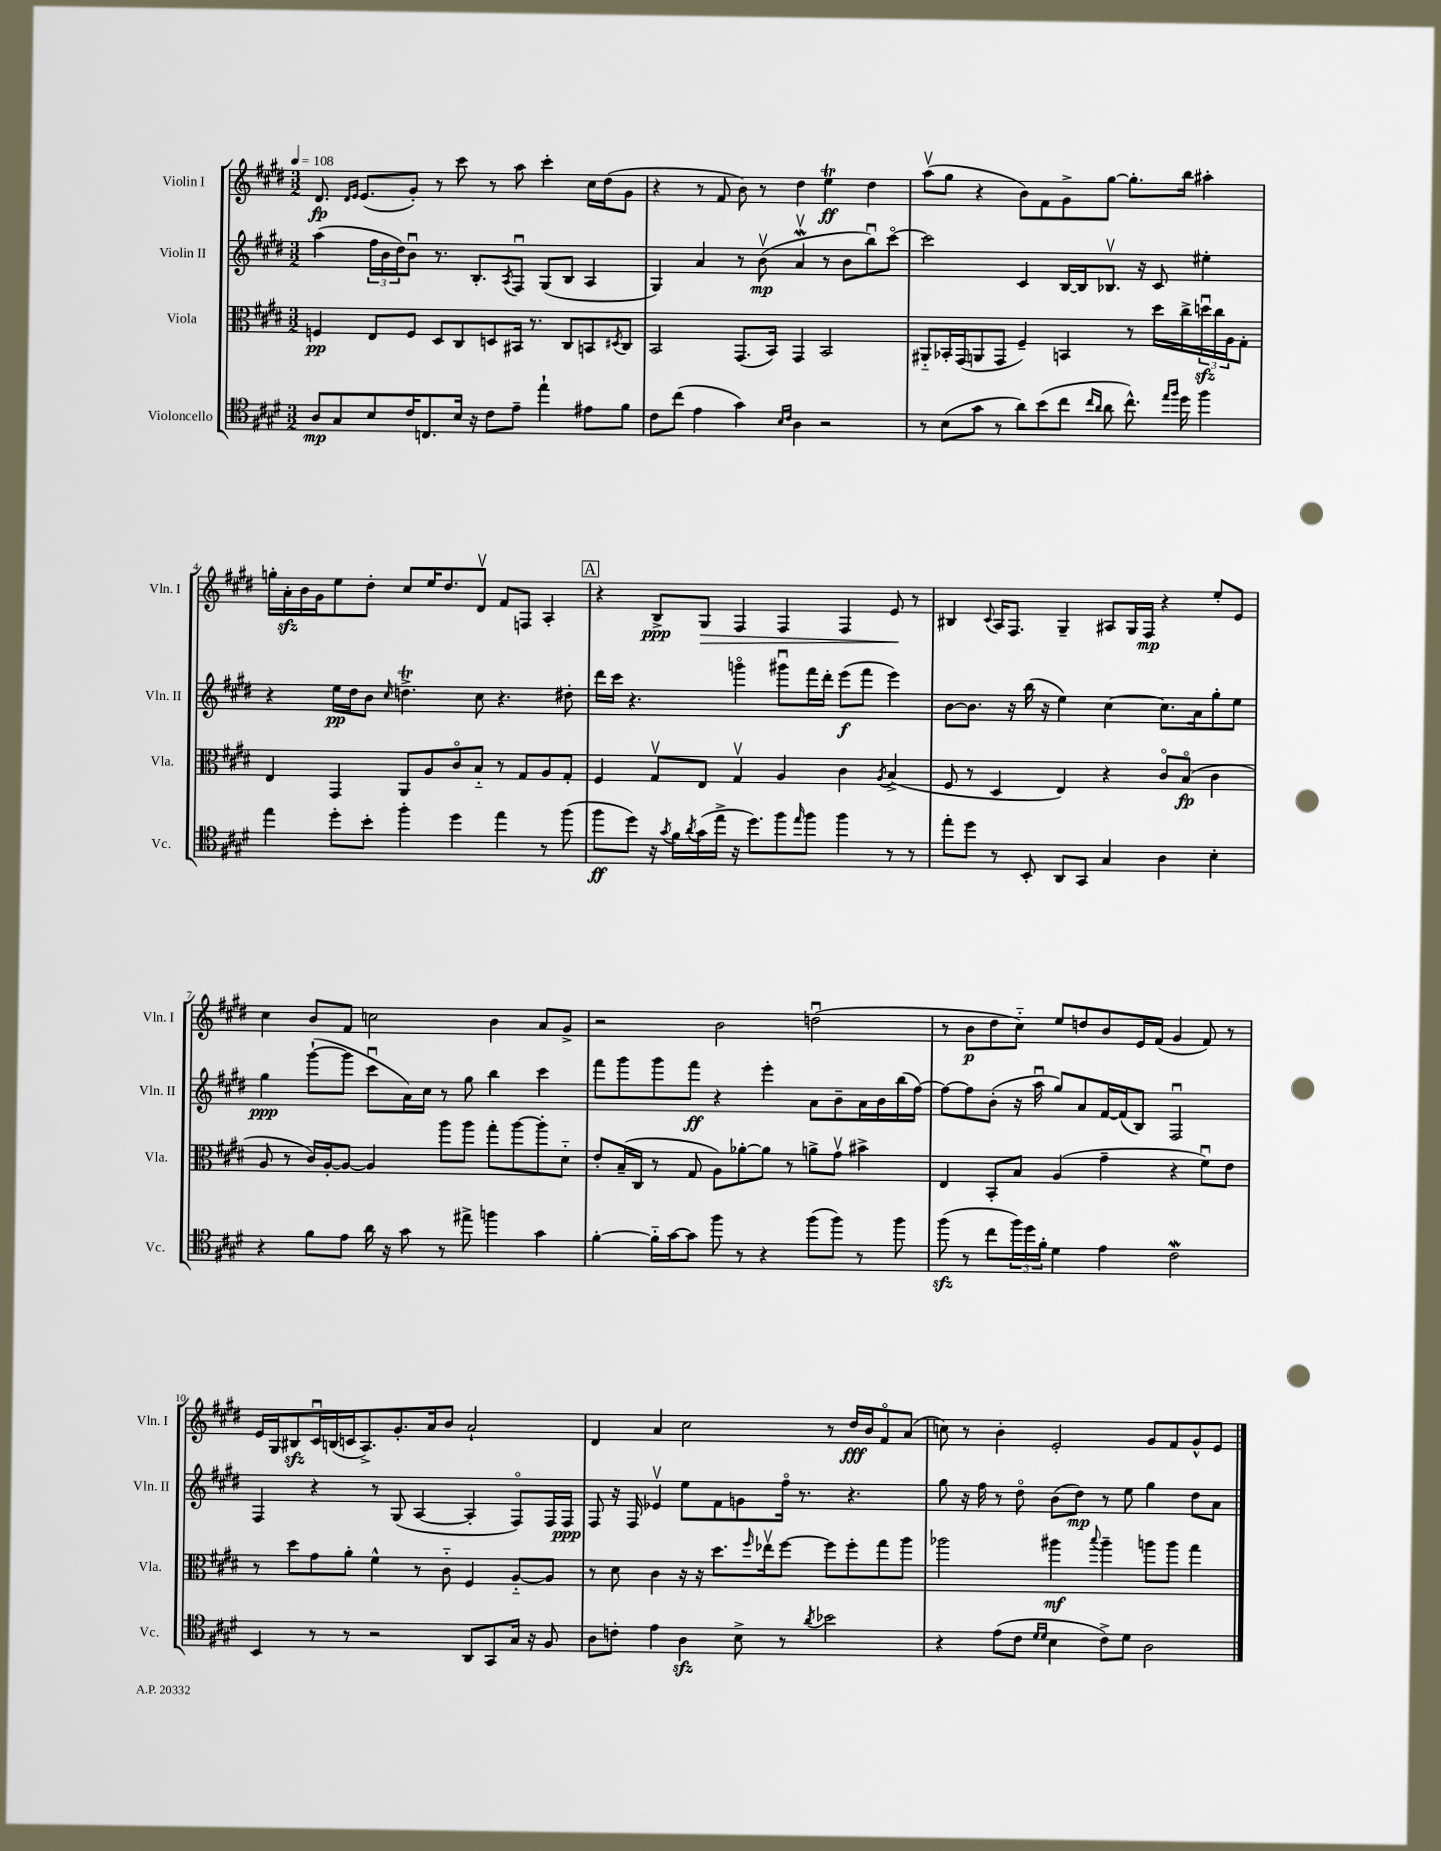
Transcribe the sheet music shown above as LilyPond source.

<<
\new StaffGroup <<
\new Staff = "s0" \with { instrumentName = "Violin I" shortInstrumentName = "Vln. I" } {
    \clef treble \key e \major \numericTimeSignature \time 3/2 \tempo 4 = 108
    dis'8.\fp \grace { dis'16 e'16 } e'8.( gis'8-.) r8 cis'''8 r8 a''8 cis'''4-. cis''16 dis''16( gis'8 |
    r4 r8 fis'8 b'8) r8 dis''4 e''4\trill\ff dis''4 |
    a''8\upbow( gis''8 r4 b'8) fis'8 gis'8-> gis''8~ gis''8.-. b''16 ais''4-. |
    g''16-. a'16-.\sfz b'16 gis'16 e''8 dis''8-. cis''8 e''16 dis''8. dis'8\upbow fis'8 f8 a4-. |
    \mark \markup { \box "A" } r4 b8->\ppp gis8\> fis4 fis4 fis4 e'8\! r8 |
    bis4 \appoggiatura { cis'8 } a16 fis8. gis4-- ais8 gis16 fis16\mp r4 e''8-. e'8 |
    cis''4 b'8 fis'8 c''2 b'4 a'8 gis'8-> |
    r2 b'2 d''2\downbow( |
    r8 b'8\p dis''8 cis''8-_) e''8 d''8 b'8 e'16 fis'16( gis'4 fis'8) r8 |
    e'16 gis16 bis8\sfz cis'16\downbow b16( c'16 a8.->) gis'8.-. a'16 b'8 a'2-! |
    dis'4 a'4 cis''2 r8 dis''16\fff b'16 fis'8\flageolet a'8( |
    c''8) r8 b'4-. e'2-. gis'8 fis'8 gis'8-^ e'8 \bar "|." |
}
\new Staff = "s1" \with { instrumentName = "Violin II" shortInstrumentName = "Vln. II" } {
    \clef treble \key e \major \numericTimeSignature \time 3/2
    a''4( \tuplet 3/2 { fis''16 b'16 dis''16) } b'8\downbow r8. b8.-. \acciaccatura { a8 } fis8\downbow gis8( b8 a4 |
    gis4) a'4 r8 b'8\upbow\mp( a'4\upbow\mordent r8 b'8 b''8\downbow) cis'''8~\flageolet |
    cis'''2 cis'4 b16~ b16 bes8.\upbow r16 cis'8 eis''4-. |
    r4 e''16\pp dis''16 b'8 \grace { cis''16 } d''4.->\trill cis''8 r4. dis''8-. |
    \mark \markup { \box "A" } dis'''16 cis'''16 r4. g'''4\flageolet gis'''8\downbow fis'''16 dis'''16-. e'''8\f( fis'''8 e'''4) |
    b'8~ b'8. r16 b''16( r16 e''4) cis''4~ cis''8. a'16 gis''8-. e''8 |
    gis''4\ppp gis'''8~-!( gis'''8 cis'''8\downbow a'16) cis''16 r8 gis''8 b''4 cis'''4 |
    fis'''8 gis'''8 gis'''8 fis'''8\ff r4 e'''4-. a'8 b'8-- a'16 b'16 b''16( fis''16~) |
    fis''8~ fis''8 b'8-.( r16 a''16\downbow gis''8) a'8 fis'16~ fis'16( b8) fis2\downbow |
    fis4 r4 r8 gis8( a4~ a4-. fis8\flageolet) fis16 fis16\ppp |
    fis8 r16 fis16 ees'4\upbow e''8 fis'8 g'8 fis''16\flageolet r8. r4. |
    gis''8 r16 fis''16 r8 dis''8\flageolet b'8( dis''8\mp) r8 e''8 gis''4 dis''8 a'8 \bar "|." |
}
\new Staff = "s2" \with { instrumentName = "Viola" shortInstrumentName = "Vla." } {
    \clef alto \key e \major \numericTimeSignature \time 3/2
    f4\pp e8 f8 dis8 cis8 d8 bis,16 r8. cis8 b,8 \acciaccatura { dis8 } cis8 |
    b,2 gis,8.( b,16) gis,4 b,2 |
    ais,8-_ bes,16-. gis,16( a,8 gis,8 fis4--) b,4 r8 dis''16 cis''16-> \tuplet 3/2 { d''16\downbow\sfz cis''16 a16 } gis8-. |
    e4 gis,4 a,8 a8 cis'8\flageolet b8-_ r8 gis8 a8 gis8-. |
    \mark \markup { \box "A" } fis4 gis8\upbow e8 gis4\upbow a4 cis'4 \acciaccatura { a8 } b4->( |
    fis8 r8 dis4 e4) r4 cis'8\flageolet b8\flageolet\fp( cis'4 |
    a8 r8 cis'16) a16~-. a8~ a4 a''8 a''8 gis''8-. a''8~ a''8-. dis'8-_ |
    e'8-. b16--( cis16 r8 gis8 a8) aes'8~-. aes'8 r8 a'8-> gis'8\upbow bis'4-> |
    e4 b,8-. b8 a4( gis'4-- r4 fis'8\downbow) e'8 |
    r8 dis''8 gis'8 a'8-. fis'4-^ r8 cis'8-_ fis4 a8~-_ a8 |
    r8 dis'8 cis'4 r16 r16 dis''8. \grace { fis''16 } ees''16\upbow fis''8~ fis''8 fis''8-. gis''8 a''8 |
    aes''2 ais''4\mf \appoggiatura { b''8 } ais''4-- a''8 a''8 gis''4 \bar "|." |
}
\new Staff = "s3" \with { instrumentName = "Violoncello" shortInstrumentName = "Vc." } {
    \clef tenor \key e \major \numericTimeSignature \time 3/2
    a8\mp gis8 b8 cis'16 c8. b16 r16 cis'8 e'8-- e''4-! eis'8 fis'8 |
    cis'8 cis''8( e'4 gis'4) \grace { b16 cis'16 } a4 r2 |
    r8 b8( gis'8 r8 a'8) b'8( cis''8 \grace { cis''16 a'16 } a'8 cis''8.-^) \grace { e''16 fis''16 } dis''16 fis''4 |
    e''4 dis''8-. b'8-. fis''4-. dis''4 e''4 r8 fis''8( |
    \mark \markup { \box "A" } fis''8\ff dis''8) r16 \acciaccatura { gis'8 } fis'16 \acciaccatura { a'8 } gis'16( e''16-> r16 dis''8.) fis''8 \grace { e''16 } fis''8 fis''4 r8 r8 |
    e''8-. dis''8 r8 b,8-. a,8 gis,8 gis4 a4 b4-. |
    r4 fis'8 e'8 a'16 r16 gis'8 r8 eis''8-> f''4 gis'4 |
    fis'4~-. fis'16-_ gis'16~ gis'8 fis''8 r8 r4 fis''8( fis''8) r8 fis''8 |
    fis''8\sfz( r8 cis''8 \tuplet 3/2 { fis''16) dis''16 fis'16-. } dis'4 e'4 cis'2\mordent |
    b,4 r8 r8 r2 a,8 gis,8 gis16 r16 fis8 |
    a8 c'8-. e'4 a4\sfz b8-> r8 \acciaccatura { a'8 } bes'2 |
    r4 e'8( cis'8 \grace { dis'16 dis'16 } b4 cis'8->) dis'8 a2 \bar "|." |
}
>>
>>
